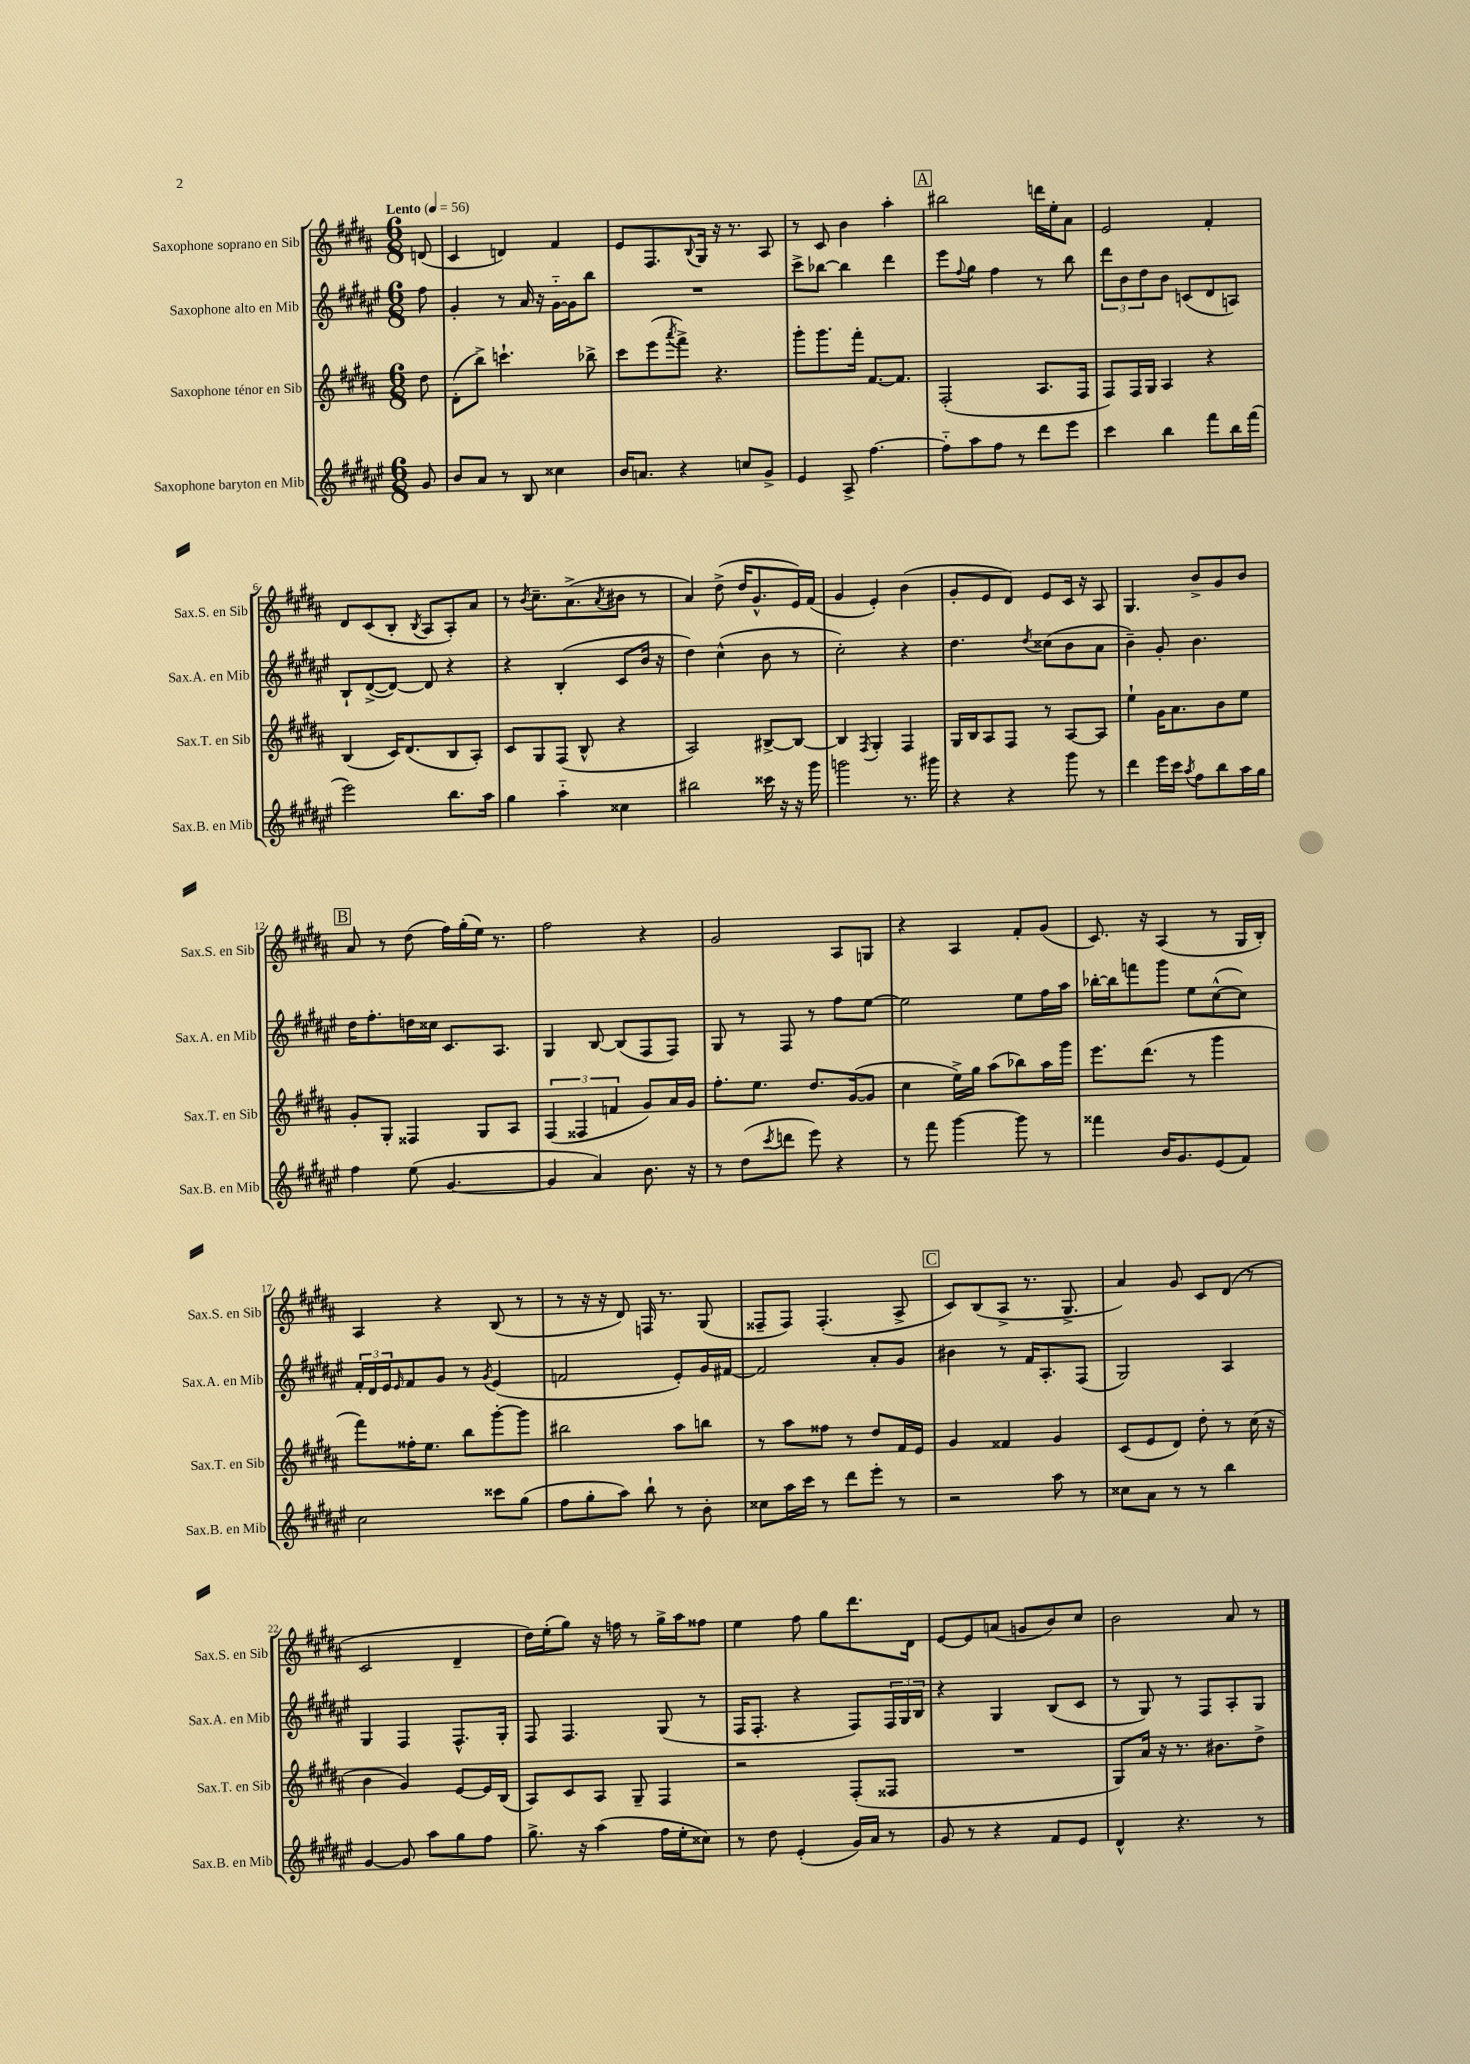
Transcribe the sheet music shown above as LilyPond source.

<<
\new StaffGroup <<
\new Staff = "s0" \with { instrumentName = "Saxophone soprano en Sib" shortInstrumentName = "Sax.S. en Sib" } {
    \clef treble \key b \major \numericTimeSignature \time 6/8 \partial 8 \tempo "Lento" 4 = 56
    d'8( |
    cis'4 d'4) fis'4 |
    e'8 fis8. \appoggiatura { b8 } gis16 r16 r8. ais8 |
    r8 cis'8 b'4 ais''4-. |
    \mark \markup { \box "A" } bis''2 d'''16 e''16-. ais'8 |
    e'2 fis'4-. |
    dis'8 cis'8( b8-. \acciaccatura { b8 } ais8 ais8-.) ais'8 |
    r8 \acciaccatura { b'8 } cis''8.-- ais'8.->( \acciaccatura { ais'8 } bis'8 r8 |
    ais'4) dis''8->( dis''16 gis'8.-^ e'16) fis'16( |
    gis'4 e'4-.) b'4( |
    gis'8-. e'8 dis'8) e'8 cis'16 r16 ais8 |
    gis4. b'8-> gis'8 b'8 |
    \mark \markup { \box "B" } ais'8 r8 dis''8( fis''16) gis''16-.( e''16) r8. |
    fis''2 r4 |
    gis'2 ais8 g8 |
    r4 ais4 fis'8-. gis'8( |
    cis'8.) r16 ais4( r8 gis16 b16-.) |
    ais4 r4 b8( r8 |
    r8 r16 r16 dis'8) f16 r8. gis8( |
    fisis8-- fisis8) fisis4.-.( ais8-> |
    \mark \markup { \box "C" } cis'8) b8( ais8-> r8. gis8.-> |
    ais'4) gis'8 cis'8 dis'8( r8 |
    cis'2 dis'4-- |
    dis''16) e''16-.( gis''8) r16 f''16 r8 gis''16-> ais''16 fisis''8 |
    e''4 fis''8 gis''8 dis'''8. dis'16 |
    e'8~ e'8 a'8( g'8 b'8) cis''8 |
    b'2 ais'8 r8 \bar "|." |
}
\new Staff = "s1" \with { instrumentName = "Saxophone alto en Mib" shortInstrumentName = "Sax.A. en Mib" } {
    \clef treble \key fis \major \numericTimeSignature \time 6/8 \partial 8
    fis''8 |
    gis'4-. r8 ais'16 r16 gis'16~-_ gis'16 b''8 |
    R2. |
    cis'''8-> bes''8~ bes''4 dis'''4 |
    \mark \markup { \box "A" } eis'''8 \appoggiatura { fis''8 } gis''8 fis''4 r8 b''8 |
    \tuplet 3/2 { dis'''8 b'8 dis''8 } b'8 c'8( dis'8 a8) |
    b8-! dis'8~->( dis'8~) dis'8 r4 |
    r4 b4-.( cis'8 b'16 r16 |
    dis''4) cis''4-^( b'8 r8 |
    cis''2-.) r4 |
    dis''4. \acciaccatura { dis''8 } cisis''8( b'8 ais'8 |
    b'4--) gis'8-. b'4. |
    \mark \markup { \box "B" } dis''16 fis''8.-. d''16 cisis''16 cis'8. ais8. |
    gis4 b8~ b8( fis8 fis8) |
    gis8 r8 fis8 r8 fis''8 eis''8~ |
    eis''2 eis''8 fis''16 ais''16 |
    bes''16~-. bes''16 f'''8 gis'''8 eis''8 cis''8~-^( cis''8) |
    \tuplet 3/2 { fis'16-. dis'16 eis'16 } \grace { eis'16 } fis'8 gis'8 r8 \acciaccatura { gis'8 } eis'4( |
    f'2 eis'8-.) gis'16 fis'16~ |
    fis'2 ais'8-. gis'8 |
    \mark \markup { \box "C" } bis'4 r8 fis'16 ais8.-. fis8( |
    gis2) ais4 |
    gis4 fis4 fis8.-^ gis16-. |
    fis8 fis4. gis8( r8 |
    fis16 fis8.-. r4 fis8) \tuplet 3/2 { fis16 gis16 b16 } |
    r4 gis4 b8( cis'8 |
    r8 gis8) r8 fis8 ais8-. gis8 \bar "|." |
}
\new Staff = "s2" \with { instrumentName = "Saxophone ténor en Sib" shortInstrumentName = "Sax.T. en Sib" } {
    \clef treble \key b \major \numericTimeSignature \time 6/8 \partial 8
    dis''8 |
    dis'8-.( b''8->) c'''4.-! bes''8-> |
    cis'''8 e'''8( \acciaccatura { ais'''8 } fis'''8->) r4. |
    gis'''8-. gis'''8. fis'''16-. fis'8.~ fis'8. |
    \mark \markup { \box "A" } fis2-.( ais8. fis16 |
    fis8) fis16 gis16 ais4 r4 |
    b4( cis'16) dis'8.( b8 ais8-.) |
    cis'8 gis8 fis8( b8-^ r4 |
    ais2) bis8~-> bis8~ |
    bis4 \acciaccatura { fis8 } gis4-. fis4 |
    gis16 b16 ais8 fis8 r8 ais8~ ais8 |
    e''4-! gis'16 ais'8. b'8 e''8 |
    \mark \markup { \box "B" } gis'8-. gis8-. fisis4 gis8 ais8 |
    \tuplet 3/2 { fis4( fisis4 f'4 } gis'8) ais'16 gis'16 |
    fis''8.-. e''8. dis''8. gis'16~( gis'8 |
    cis''4 e''16->) gis''16 ais''8( bes''8) ais''16 gis'''16 |
    e'''8. dis'''8.( r8 gis'''4 |
    fis'''8) fisis''16-. e''8. b''8 gis'''8~-. gis'''8 |
    bis''2 ais''8 b''8 |
    r8 ais''8 fisis''8 r8 dis''8 fis'16 e'16 |
    \mark \markup { \box "C" } gis'4 fisis'4 gis'4 |
    cis'8( e'8 dis'8) dis''8-. r8 cis''16( r16 |
    b'4 gis'4) e'8~ e'16 b16( |
    ais8) cis'8 ais8 gis8-- fis4 |
    r2 fis8-.( fisis8 |
    R2. |
    gis8) ais'16 r16 r8. bis'8. dis''8-> \bar "|." |
}
\new Staff = "s3" \with { instrumentName = "Saxophone baryton en Mib" shortInstrumentName = "Sax.B. en Mib" } {
    \clef treble \key fis \major \numericTimeSignature \time 6/8 \partial 8
    gis'8 |
    b'8 ais'8 r8 b8 cisis''4 |
    b'16 a'8. r4 c''8 gis'8-> |
    eis'4 ais8-> fis''4.~ |
    \mark \markup { \box "A" } fis''8-_ ais''8 fis''8 r8 dis'''8 eis'''8 |
    cis'''4 b''4 fis'''8 b''16 fis'''16( |
    eis'''2) b''8. ais''16 |
    gis''4 ais''4-_ cisis''4 |
    bis''2 cisis'''16 r16 r16 gis'''16 |
    g'''2 r8. gis'''16 |
    r4 r4 gis'''8 r8 |
    dis'''4 eis'''16 cis'''16 \acciaccatura { ais''8 } fis''8 b''8 ais''16 gis''16 |
    \mark \markup { \box "B" } fis''4 eis''8( gis'4.~ |
    gis'4 ais'4) b'8. r16 |
    r8 dis''8( \acciaccatura { cis'''8 } d'''8 eis'''8) r4 |
    r8 fis'''8 gis'''4~ gis'''8 r8 |
    fisis'''4 b'16 gis'8. eis'8( fis'8) |
    cis''2 cisis'''8 gis''8( |
    fis''8 gis''8-. ais''8) b''8-! r8 b'8-. |
    cisis''8 ais''16 cis'''16 r8 dis'''8 eis'''8-. r8 |
    \mark \markup { \box "C" } r2 ais''8 r8 |
    cisis''8 ais'8 r8 r8 b''4 |
    gis'4~ gis'8 ais''8 gis''8 fis''8 |
    gis''8.-> r16 ais''4( fis''16 eis''16-. cisis''8) |
    r8 dis''8 eis'4-.( gis'16) ais'16 r8 |
    gis'8 r8 r4 fis'8 eis'8 |
    dis'4-^ r4. r8 \bar "|." |
}
>>
>>
